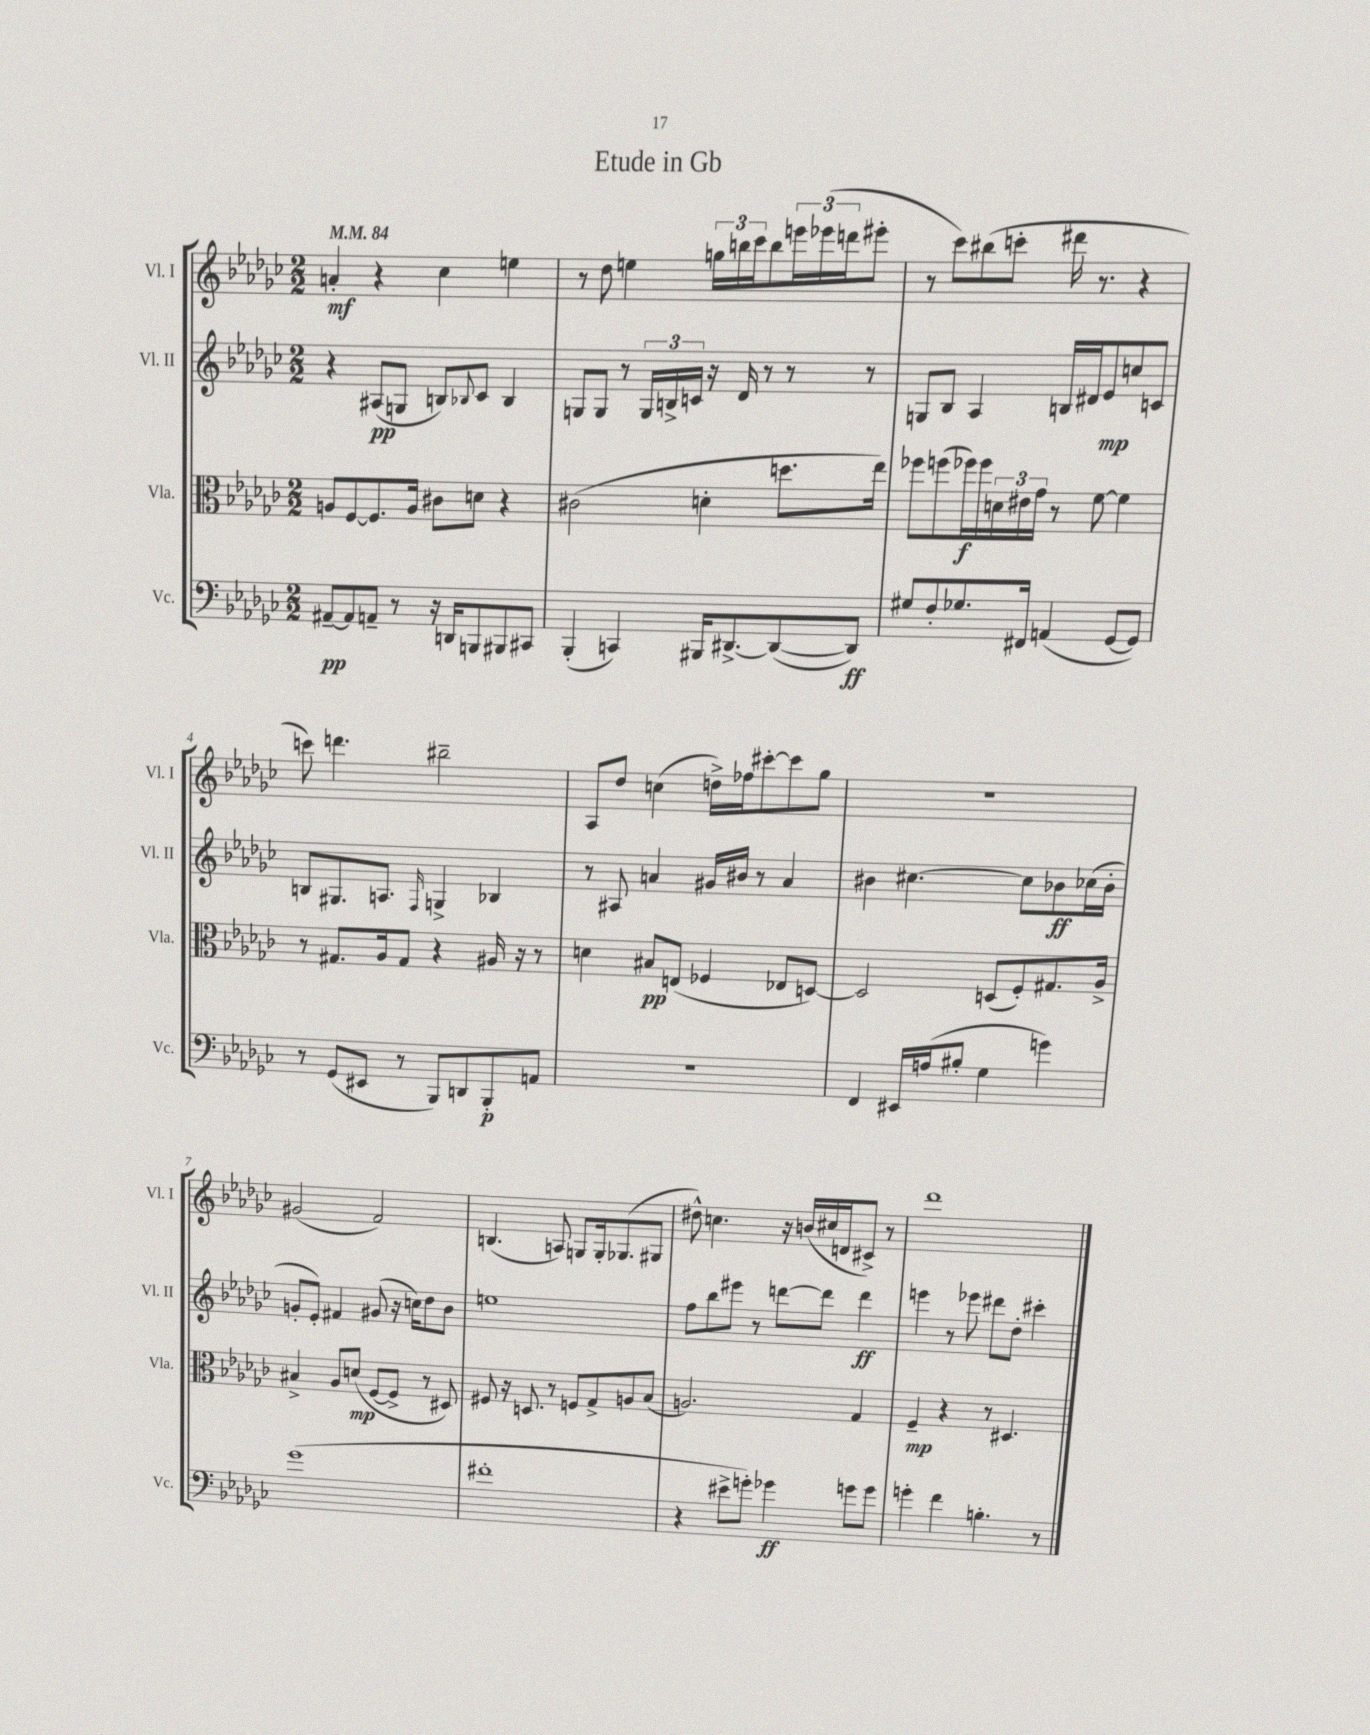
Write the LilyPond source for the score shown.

\header { title = "Etude in Gb" }
<<
\new StaffGroup <<
\new Staff = "s0" \with { instrumentName = "Vl. I" shortInstrumentName = "Vl. I" } {
    \clef treble \key ges \major \numericTimeSignature \time 2/2 \tempo 4 = 84
    a'4-.\mf r4 ces''4 e''4 |
    r8 des''8 e''4 \tuplet 3/2 { g''16 b''16 ces'''16 } b''8 \tuplet 3/2 { e'''16 ees'''16( d'''16 } eis'''8-. |
    r8 ces'''8) bis''8( c'''8-. dis'''16 r8. r4 |
    c'''8) d'''4. bis''2-- |
    aes8 des''8 c''4( d''16->) fes''16 cis'''8~-. cis'''8 ges''8 |
    r1 |
    gis'2( f'2) |
    b4.( a8) g8 g16-. ges8.( gis8 |
    dis''8-^) c''4. r16 b'16( cis''16 d'16 cis'8->) r8 |
    des'''1 \bar "|." |
}
\new Staff = "s1" \with { instrumentName = "Vl. II" shortInstrumentName = "Vl. II" } {
    \clef treble \key ges \major \numericTimeSignature \time 2/2
    r4 ais8\pp( g8 b8) \appoggiatura { bes8 } ces'8 bes4 |
    g8 g8 r8 \tuplet 3/2 { g16 b16-> c'16 } r16 des'16 r8 r8 r8 |
    g8 bes8 aes4 b16 dis'16 ees'8\mp c''8 c'8 |
    b8 gis8. a8. \grace { f16 } g4-> bes4 |
    r8 ais8 a'4 gis'16 bis'16 r8 a'4 |
    bis'4 cis''4.~ cis''8 bes'8\ff ces''16( bes'16-. |
    g'8-. ees'8-.) fis'4 gis'8( r16 c''16) des''8 bes'8 |
    e''1 |
    f''8 bes''8 eis'''8 r8 d'''8~ d'''8 d'''4\ff |
    e'''4 r8 ees'''8 dis'''8 des''8-. cis'''4-. \bar "|." |
}
\new Staff = "s2" \with { instrumentName = "Vla." shortInstrumentName = "Vla." } {
    \clef alto \key ges \major \numericTimeSignature \time 2/2
    a8 f8~ f8. a16 cis'8 d'8 r4 |
    cis'2( d'4-. d''8. ees''16) |
    fes''8 f''8( fes''16\f) fes''16 \tuplet 3/2 { d'16 eis'16 ges'16 } r8 f'8~ f'4 |
    r8 gis8. aes16 gis8 r4 ais16 r16 r8 |
    d'4 bis8\pp e8( fes4 ees8 d8~) |
    d2 d8( f8-.) gis8. aes16-> |
    bis4-> aes8 d'8\mp( f8~ f8-> r8 dis8) |
    fis8 r16 d8. r8 f8 ges8-> a8 bes8( |
    a2.) ges4 |
    f4--\mp r4 r8 dis4. \bar "|." |
}
\new Staff = "s3" \with { instrumentName = "Vc." shortInstrumentName = "Vc." } {
    \clef bass \key ges \major \numericTimeSignature \time 2/2
    ais,8~--\pp ais,8 a,8-- r8 r16 d,16 b,,8 bis,,8 cis,8 |
    bes,,4-.( c,4) bis,,16 dis,8.~-> dis,8~( dis,8\ff) |
    gis8 f8-. ges8. fis,16 a,4( ges,8~ ges,8) |
    r8 ges,8( eis,8 r8 bes,,8) d,8 bes,,8-.\p a,8 |
    R1 |
    f,4 eis,16 a16( bis8-. ges4 g'4) |
    ges'1( |
    fis'1-. |
    r4 eis'8-> g'8-.) ges'4\ff g'8 g'8 |
    g'4-. f'4 b4.-. r8 \bar "|." |
}
>>
>>
